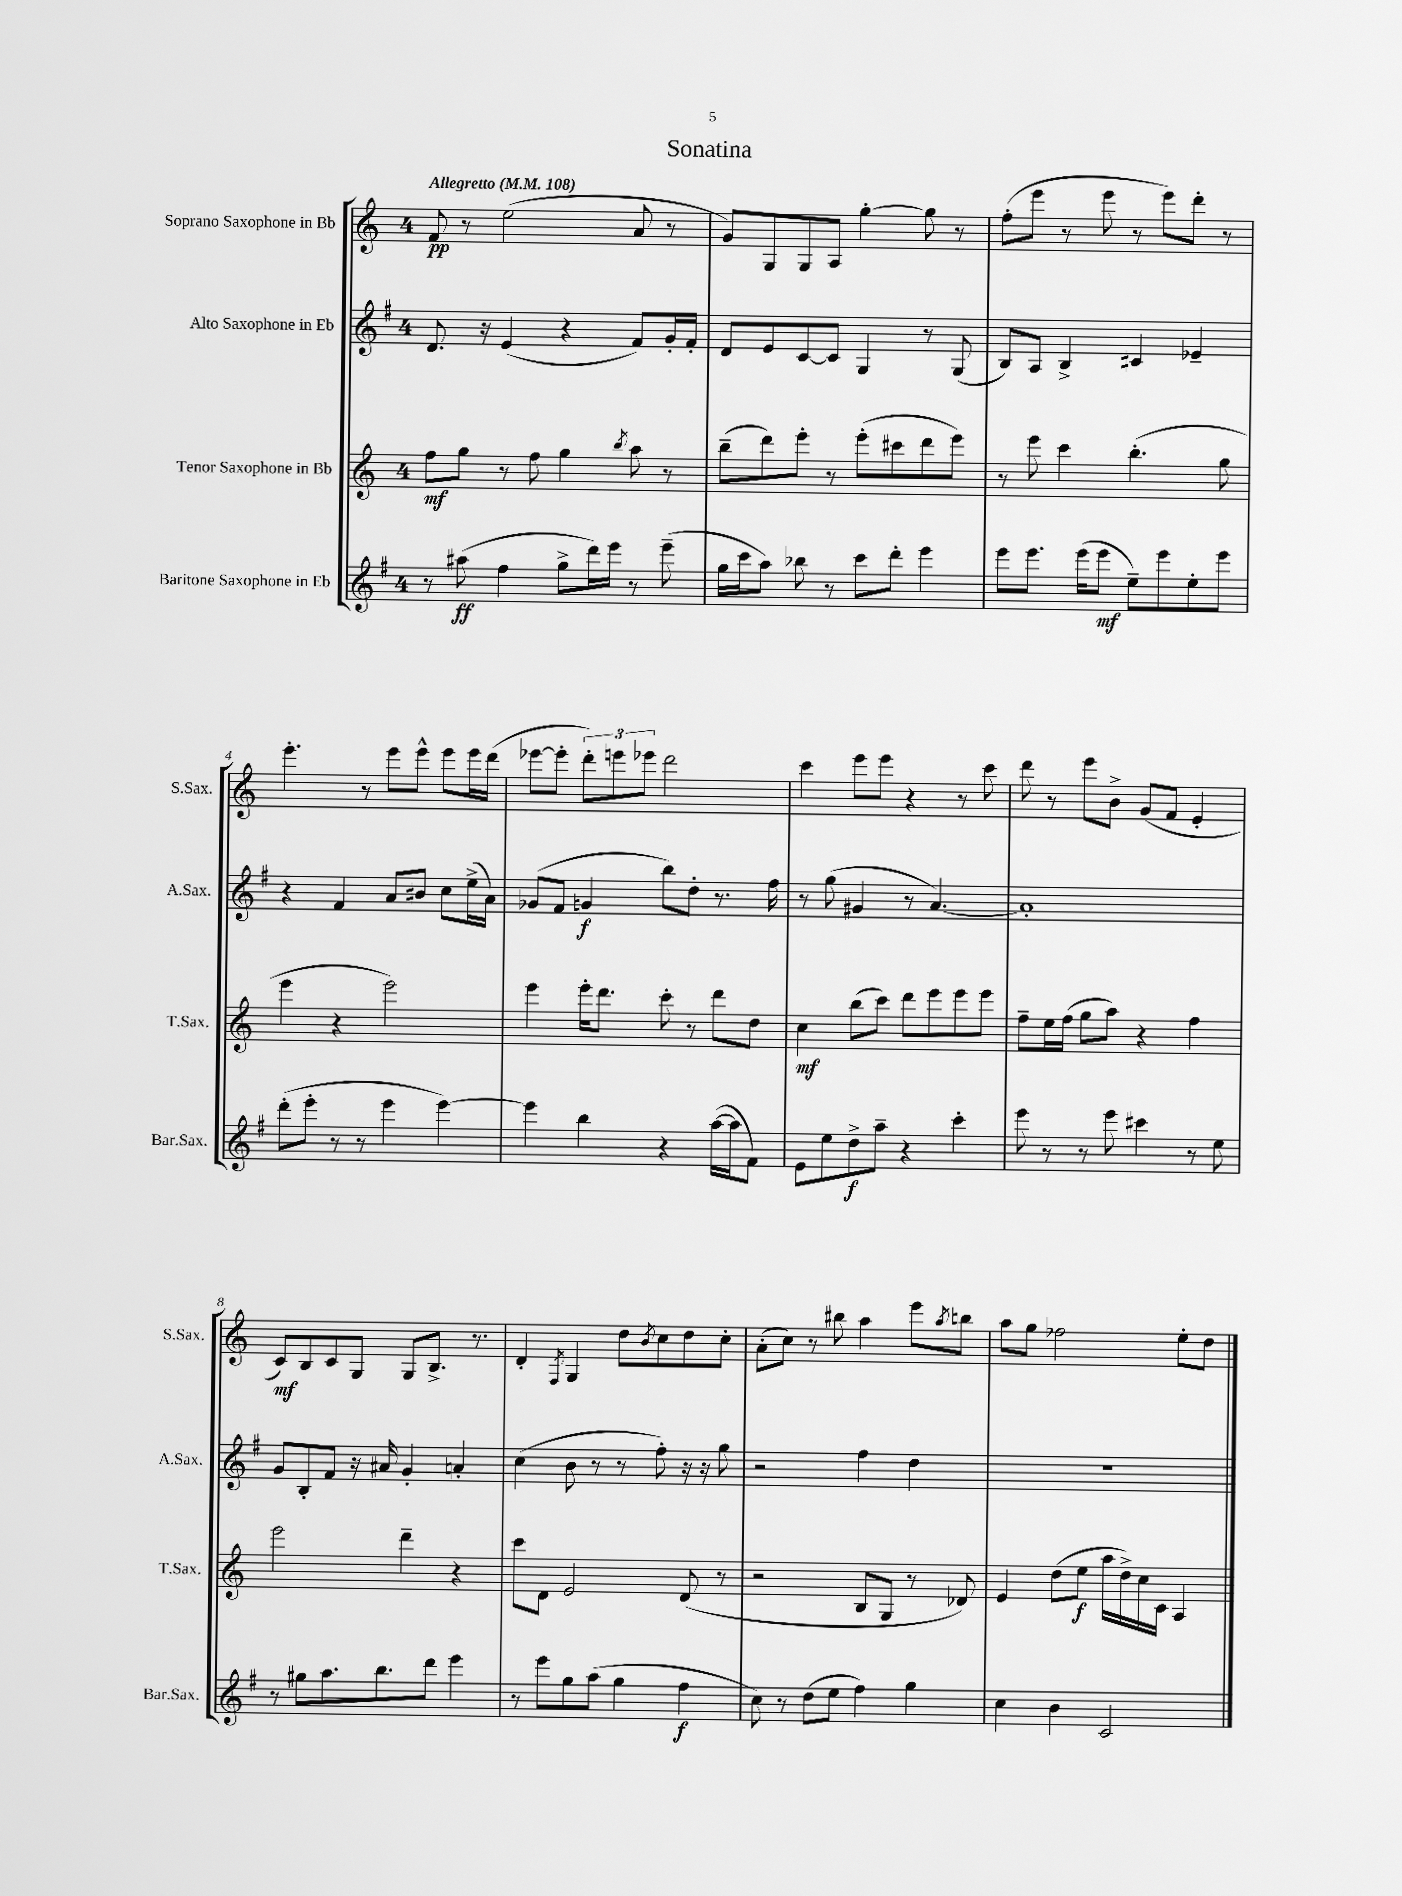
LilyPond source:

\header { title = "Sonatina" }
<<
\new StaffGroup <<
\new Staff = "s0" \with { instrumentName = "Soprano Saxophone in Bb" shortInstrumentName = "S.Sax." } {
    \clef treble \key c \major \once \override Staff.TimeSignature.style = #'single-digit \time 4/4 \tempo "Allegretto" 4 = 108
    f'8\pp r8 e''2( a'8 r8 |
    g'8) g8 g8 a8 g''4~-. g''8 r8 |
    f''8-.( e'''8 r8 e'''8 r8 e'''8) d'''8-. r8 |
    e'''4.-. r8 e'''8 e'''8-^ e'''8 e'''16 d'''16( |
    ees'''8~ ees'''8-. \tuplet 3/2 { d'''8-.) e'''8 ees'''8 } d'''2 |
    c'''4 e'''8 e'''8 r4 r8 c'''8 |
    d'''8 r8 e'''8 b'8-> g'8( f'8 e'4-. |
    c'8\mf) b8 c'8 g8 g8 b8.-> r8. |
    d'4-. \acciaccatura { f8 } g4 d''8 \acciaccatura { b'8 } c''8 d''8 c''8-. |
    a'8-.( c''8) r8 bis''8 a''4 e'''8 \acciaccatura { a''8 } b''8 |
    a''8 g''8 fes''2 e''8-. d''8 \bar "|." |
}
\new Staff = "s1" \with { instrumentName = "Alto Saxophone in Eb" shortInstrumentName = "A.Sax." } {
    \clef treble \key g \major \once \override Staff.TimeSignature.style = #'single-digit \time 4/4
    d'8. r16 e'4( r4 fis'8) g'16-. fis'16-. |
    d'8 e'8 c'8~ c'8 g4 r8 g8( |
    b8) a8 b4-> cis'4 ees'4-- |
    r4 fis'4 a'8 bis'8 c''8 e''16->( a'16) |
    ges'8( fis'8 g'4\f b''8) d''8-. r8. fis''16 |
    r8 g''8( gis'4 r8 a'4.~) |
    a'1-. |
    g'8 b8-. fis'8 r16 ais'16 g'4-. a'4-. |
    c''4( b'8 r8 r8 fis''8-.) r16 r16 g''8 |
    r2 fis''4 d''4 |
    R1 \bar "|." |
}
\new Staff = "s2" \with { instrumentName = "Tenor Saxophone in Bb" shortInstrumentName = "T.Sax." } {
    \clef treble \key c \major \once \override Staff.TimeSignature.style = #'single-digit \time 4/4
    f''8\mf g''8 r8 f''8 g''4 \acciaccatura { b''8 } a''8 r8 |
    b''8--( d'''8) e'''8-. r8 e'''8-.( cis'''8 d'''8 e'''8) |
    r8 e'''8 c'''4 b''4.-.( g''8 |
    e'''4 r4 e'''2) |
    e'''4 e'''16-. d'''8. c'''8-. r8 d'''8 d''8 |
    c''4\mf b''8( c'''8) d'''8 e'''8 e'''8 e'''8 |
    f''8-- e''16 f''16( g''8 a''8) r4 f''4 |
    e'''2 d'''4-- r4 |
    c'''8 d'8 e'2 d'8( r8 |
    r2 b8 g8 r8 des'8) |
    e'4 d''8( e''8\f a''16 d''16->) c''16 c'16 a4 \bar "|." |
}
\new Staff = "s3" \with { instrumentName = "Baritone Saxophone in Eb" shortInstrumentName = "Bar.Sax." } {
    \clef treble \key g \major \once \override Staff.TimeSignature.style = #'single-digit \time 4/4
    r8 ais''8\ff( fis''4 g''8-> d'''16) e'''16 r8 e'''8--( |
    g''16 c'''16 a''8) bes''8 r8 c'''8 d'''8-. e'''4 |
    e'''8 e'''8. e'''16( e'''8\mf e''8--) e'''8 e''8-. e'''8 |
    d'''8-.( e'''8-. r8 r8 e'''4 e'''4~) |
    e'''4 b''4 r4 a''16~( a''16 fis'8) |
    e'8 e''8 d''8->\f a''8-- r4 c'''4-. |
    e'''8 r8 r8 e'''8 cis'''4 r8 e''8 |
    r8 gis''8 a''8. b''8. d'''8 e'''4 |
    r8 e'''8 g''8 a''8( g''4 fis''4\f |
    c''8) r8 d''8( e''8 fis''4) g''4 |
    c''4 b'4 c'2 \bar "|." |
}
>>
>>
